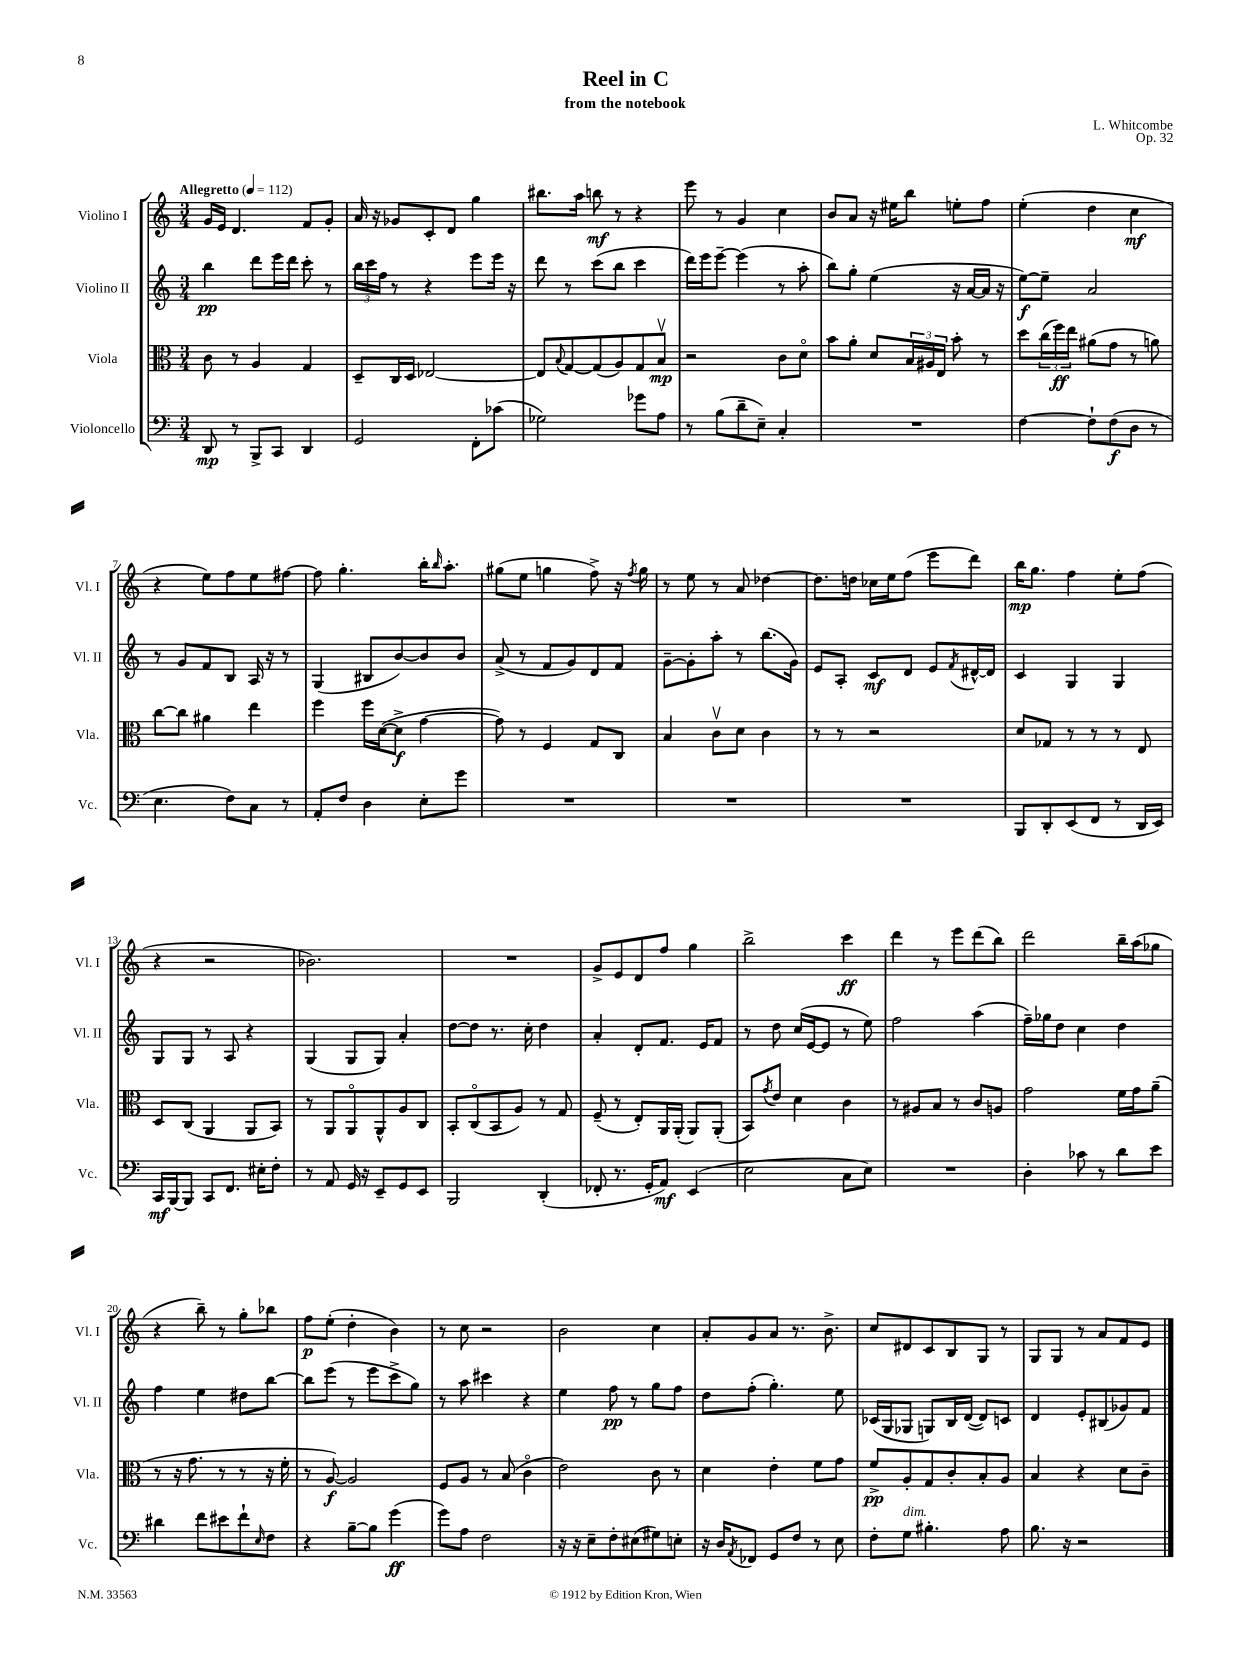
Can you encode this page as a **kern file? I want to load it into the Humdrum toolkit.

**kern	**dynam	**kern	**dynam	**kern	**dynam	**kern	**dynam
*part4	*part4	*part3	*part3	*part2	*part2	*part1	*part1
*staff4	*staff4	*staff3	*staff3	*staff2	*staff2	*staff1	*staff1
*I"Violoncello	*	*I"Viola	*	*I"Violino II	*	*I"Violino I	*
*I'Vc.	*	*I'Vla.	*	*I'Vl. II	*	*I'Vl. I	*
*clefF4	*	*clefC3	*	*clefG2	*	*clefG2	*
*k[]	*	*k[]	*	*k[]	*	*k[]	*
*M3/4	*	*M3/4	*	*M3/4	*	*M3/4	*
*MM112	*	*MM112	*	*MM112	*	*MM112	*
=1	=1	=1	=1	=1	=1	=1	=1
!	!	!	!	!	!	!LO:TX:a:B:t=Allegretto	!
8DD/	mp	8c\	.	4bb\	pp	16g/LL	.
.	.	.	.	.	.	16e/JJ	.
8r	.	8r	.	.	.	4.d/	.
8BBB^/L	.	4A/	.	8ddd\L	.	.	.
8CC/J	.	.	.	16eee\L	.	.	.
.	.	.	.	16ddd\JJ	.	.	.
4DD/	.	4G/	.	8ccc'\	.	8f/L	.
.	.	.	.	8r	.	8g'/J	.
=2	=2	=2	=2	=2	=2	=2	=2
2GG/	.	8D~/L	.	24bb\LL	.	16a/	.
.	.	.	.	24ccc\	.	.	.
.	.	.	.	.	.	16r	.
.	.	.	.	24ff\JJ	.	.	.
.	.	16C/L	.	8r	.	8g-X/L	.
.	.	16D/JJ	.	.	.	.	.
.	.	[2E-X/	.	4r	.	8c'/	.
.	.	.	.	.	.	8d/J	.
8FF'\L	.	.	.	8eee\L	.	4gg\	.
(8c-X\J	.	.	.	16eee\Jk	.	.	.
.	.	.	.	16r	.	.	.
=3	=3	=3	=3	=3	=3	=3	=3
2G-X\)	.	8E-/L]	.	8ddd\	.	8.bb#X\L	.
.	.	8qqB/	.	.	.	.	.
.	.	[8G/	.	8r	.	.	.
.	.	.	.	.	.	16aa\Jk	.
.	.	(8G/]	.	(8ccc\L	.	8bbn\	mf
.	.	8A/)	.	8bb\J	.	8r	.
8g-X\L	.	8G/	.	4ccc\	.	4r	.
8A\J	.	8Bv/J	mp	.	.	.	.
=4	=4	=4	=4	=4	=4	=4	=4
8r	.	2r	.	16ddd\LL)	.	8eee\	.
.	.	.	.	16eee\J	.	.	.
(8B\L	.	.	.	[8eee~\J	.	8r	.
8d~\	.	.	.	(4eee\]	.	4g/	.
8E~\J)	.	.	.	.	.	.	.
4C'/	.	8c\L	.	8r	.	4cc\	.
.	.	8d\J	.	8aa'\	.	.	.
=5	=5	=5	=5	=5	=5	=5	=5
2.r	.	8b\L	.	8bb\L)	.	8b/L	.
.	.	8a'\J	.	8gg'\J	.	8a/J	.
.	.	8d/L	.	(4ee\	.	16r	.
.	.	.	.	.	.	16ee#X\KL	.
.	.	24B/L	.	.	.	8bb\J	.
.	.	24A#X/	.	.	.	.	.
.	.	24E/JJ	.	.	.	.	.
.	.	8b'\	.	16r	.	8een'\L	.
.	.	.	.	[16a/LL	.	.	.
.	.	8r	.	16a/JJ]	.	8ff\J	.
.	.	.	.	16r	.	.	.
=6	=6	=6	=6	=6	=6	=6	=6
[4F\	.	8dd\L	.	[8ee\L)	f	(4ee'\	.
.	.	(24cc\L	.	8ee~\J]	.	.	.
.	.	24ff\)	ff	.	.	.	.
.	.	24ee\JJ	.	.	.	.	.
8F`\L]	.	(8a#X\L	.	2a/	.	4dd\	.
(8F\	f	8g\J	.	.	.	.	.
8D\J	.	8r	.	.	.	4cc\	mf
8r	.	8an\)	.	.	.	.	.
!!LO:LB:g=z
=7	=7	=7	=7	=7	=7	=7	=7
4.E\	.	[8cc\L	.	8r	.	4r	.
.	.	8cc\J]	.	8g/L	.	.	.
.	.	4a#X\	.	8f/	.	8ee\L)	.
8F\L)	.	.	.	8B/J	.	8ff\	.
8C\J	.	4ee\	.	16A/	.	8ee\	.
.	.	.	.	16r	.	.	.
8r	.	.	.	8r	.	[8ff#X\J	.
=8	=8	=8	=8	=8	=8	=8	=8
8AA'/L	.	4ff\	.	(4G/	.	8ff#\]	.
8F/J	.	.	.	.	.	4.gg'\	.
4D\	.	16ff\LL	.	8B#X/L	.	.	.
.	.	([16d\J	.	.	.	.	.
.	.	8d^\J]	f	[8b/)	.	.	.
8E'\L	.	[4g\	.	8b/]	.	16bb'\KL	.
.	.	.	.	.	.	16qqbb/	.
.	.	.	.	.	.	8.aa'\J	.
8g\J	.	.	.	8b/J	.	.	.
=9	=9	=9	=9	=9	=9	=9	=9
2.r	.	8g\])	.	(8a^/	.	(8gg#X\L	.
.	.	8r	.	8r	.	8ee\J	.
.	.	4F/	.	8f/L	.	4ggn\	.
.	.	.	.	8g/)	.	.	.
.	.	8G/L	.	8d/	.	8ff^\)	.
.	.	8C/J	.	8f/J	.	16r	.
.	.	.	.	.	.	8qff/	.
.	.	.	.	.	.	16gg\	.
=10	=10	=10	=10	=10	=10	=10	=10
2.r	.	4B/	.	[8g~\L	.	8r	.
.	.	.	.	8g'\]	.	8ee\	.
.	.	8cv\L	.	8aa'\J	.	8r	.
.	.	8d\J	.	8r	.	8a/	.
.	.	4c\	.	(8.bb\L	.	[4dd-X\	.
.	.	.	.	16g\Jk)	.	.	.
=11	=11	=11	=11	=11	=11	=11	=11
2.r	.	8r	.	8e/L	.	8.dd-\L]	.
.	.	8r	.	8A'/J	.	.	.
.	.	.	.	.	.	16ddn\Jk	.
.	.	2r	.	8c/L	mf	16cc-X\LL	.
.	.	.	.	.	.	16ee\J	.
.	.	.	.	8d/J	.	(8ff\J	.
.	.	.	.	8e/L	.	8eee\L	.
.	.	.	.	8qf/	.	.	.
.	.	.	.	[16d#X^^/L	.	8ddd\J)	.
.	.	.	.	16d#/JJ]	.	.	.
=12	=12	=12	=12	=12	=12	=12	=12
8BBB/L	.	8d/L	.	4c/	.	16bb\KL	mp
.	.	.	.	.	.	8.gg\J	.
8DD'/	.	8G-X/J	.	.	.	.	.
(8EE/	.	8r	.	4G/	.	4ff\	.
8FF/J	.	8r	.	.	.	.	.
8r	.	8r	.	4G/	.	8ee'\L	.
16DD/LL	.	8E/	.	.	.	(8ff\J	.
16EE/JJ)	.	.	.	.	.	.	.
!!LO:LB:g=z
=13	=13	=13	=13	=13	=13	=13	=13
16CC/LL	mf	8D/L	.	8G/L	.	4r	.
[16BBB/J	.	.	.	.	.	.	.
8BBB/J]	.	(8C/J	.	8G/J	.	.	.
8CC/L	.	4AA/	.	8r	.	2r	.
8.FF/J	.	.	.	8A/	.	.	.
.	.	8AA/L	.	4r	.	.	.
16E#X'\KL	.	.	.	.	.	.	.
8F'\J	.	8BB/J)	.	.	.	.	.
=14	=14	=14	=14	=14	=14	=14	=14
8r	.	8r	.	(4G/	.	2.b-X\)	.
8AA/	.	8AA/L	.	.	.	.	.
16GG/	.	8AA/	.	8G/L	.	.	.
16r	.	.	.	.	.	.	.
8EE~/L	.	8AA^^/	.	8G/J)	.	.	.
8GG/	.	8A/	.	4a'/	.	.	.
8EE/J	.	8C/J	.	.	.	.	.
=15	=15	=15	=15	=15	=15	=15	=15
2BBB/	.	8BB'/L	.	[8dd\L	.	2.r	.
.	.	(8C/	.	8dd\J]	.	.	.
.	.	8BB/	.	8.r	.	.	.
.	.	8A/J)	.	.	.	.	.
.	.	.	.	16cc'\	.	.	.
(4DD'/	.	8r	.	4dd\	.	.	.
.	.	8G/	.	.	.	.	.
=16	=16	=16	=16	=16	=16	=16	=16
8FF-X'/	.	(8F~/	.	4a'/	.	8g^/L	.
8.r	.	8r	.	.	.	8e/	.
.	.	8E'/L)	.	8d'/L	.	8d/	.
16GG'/KL	.	.	.	.	.	.	.
8AA/J)	mf	16AA/L	.	8.f/J	.	8ff/J	.
.	.	(16AA'/JJ	.	.	.	.	.
(4EE/	.	8AA/L)	.	.	.	4gg\	.
.	.	.	.	16e/KL	.	.	.
.	.	(8AA'/J	.	8f/J	.	.	.
=17	=17	=17	=17	=17	=17	=17	=17
2E\	.	8BB/L)	.	8r	.	2bb^\	.
.	.	8qg/	.	.	.	.	.
.	.	8e/J	.	8dd\	.	.	.
.	.	4d\	.	(16cc/LL	.	.	.
.	.	.	.	[16e/J	.	.	.
.	.	.	.	8e/J]	.	.	.
8C\L	.	4c\	.	8r	.	4ccc\	ff
8E\J)	.	.	.	8ee\)	.	.	.
=18	=18	=18	=18	=18	=18	=18	=18
2.r	.	8r	.	2ff\	.	4ddd\	.
.	.	8A#X/L	.	.	.	.	.
.	.	8B/J	.	.	.	8r	.
.	.	8r	.	.	.	8eee\L	.
.	.	8c/L	.	(4aa\	.	(8ddd\	.
.	.	8An/J	.	.	.	8bb\J)	.
=19	=19	=19	=19	=19	=19	=19	=19
4D'\	.	2g\	.	16ff~\LL)	.	2ddd\	.
.	.	.	.	16gg-X\J	.	.	.
.	.	.	.	8dd\J	.	.	.
8c-X\	.	.	.	4cc\	.	.	.
8r	.	.	.	.	.	.	.
8d\L	.	16f\LL	.	4dd\	.	16bb~\LL	.
.	.	16g\J	.	.	.	(16aa\J	.
8e\J	.	(8a~\J	.	.	.	8gg-X\J	.
!!LO:LB:g=z
=20	=20	=20	=20	=20	=20	=20	=20
4d#X\	.	8r	.	4ff\	.	4r	.
.	.	16r	.	.	.	.	.
.	.	8.g\	.	.	.	.	.
8f\L	.	.	.	4ee\	.	8bb~\)	.
8e#X\	.	8r	.	.	.	8r	.
8f`\	.	8r	.	8dd#X\L	.	8gg'\L	.
16qqE/	.	.	.	.	.	.	.
8F\J	.	16r	.	[8bb\J	.	8bb-X\J	.
.	.	16f'\	.	.	.	.	.
=21	=21	=21	=21	=21	=21	=21	=21
4r	.	8r	.	8bb\L]	.	8ff\L	p
.	.	[8A/)	f	(8eee\J	.	(8ee'\J	.
[8B~\L	.	2A/]	.	8r	.	4dd'\	.
8B\J]	.	.	.	8eee\L	.	.	.
(4g\	ff	.	.	8ccc^\	.	4b\)	.
.	.	.	.	8gg\J)	.	.	.
=22	=22	=22	=22	=22	=22	=22	=22
8g\L)	.	8F/L	.	8r	.	8r	.
8A\J	.	8A/J	.	8aa\	.	8cc\	.
2F\	.	8r	.	4ccc#X\	.	2r	.
.	.	(8B/	.	.	.	.	.
.	.	4c\	.	4r	.	.	.
=23	=23	=23	=23	=23	=23	=23	=23
16r	.	2e\)	.	4ee\	.	2b\	.
16r	.	.	.	.	.	.	.
8E~\L	.	.	.	.	.	.	.
8F'\	.	.	.	8ff\	pp	.	.
(8E#X\	.	.	.	8r	.	.	.
8G#X\)	.	8c\	.	8gg\L	.	4cc\	.
8En'\J	.	8r	.	8ff\J	.	.	.
=24	=24	=24	=24	=24	=24	=24	=24
16r	.	4d\	.	8dd\L	.	8a'/L	.
16D/KL	.	.	.	.	.	.	.
8qAA/	.	.	.	.	.	.	.
8FF-X/J	.	.	.	(8ff'\J	.	8g/	.
8GG/L	.	4e'\	.	4.gg'\)	.	8a/J	.
8F/J	.	.	.	.	.	8.r	.
8r	.	8f\L	.	.	.	.	.
.	.	.	.	.	.	8.b^\	.
8E\	.	8g\J	.	8ee\	.	.	.
=25	=25	=25	=25	=25	=25	=25	=25
8F'\L	.	8f^/L	pp	(16c-X/LL	.	8cc/L	.
.	.	.	.	16G/J	.	.	.
!LO:TX:a:i:t=dim.	!	!	!	!	!	!	!
8G\J	.	8A'/	.	8G-X/J	.	8d#X/	.
4.B#X'\	.	8G/	.	8Gn/L)	.	8c/	.
.	.	8c'/	.	16B/L	.	8B/	.
.	.	.	.	([16d/JJ	.	.	.
.	.	8B'/	.	8d/L])	.	8G/J	.
8A\	.	8A/J	.	8cn/J	.	8r	.
=26	=26	=26	=26	=26	=26	=26	=26
8.B\	.	4B/	.	4d/	.	8G/L	.
.	.	.	.	.	.	8G/J	.
16r	.	.	.	.	.	.	.
2r	.	4r	.	8e'/L	.	8r	.
.	.	.	.	(8B#X/	.	8a/L	.
.	.	8d\L	.	8g-X/)	.	8f/	.
.	.	8c~\J	.	8f/J	.	8e/J	.
==	==	==	==	==	==	==	==
*-	*-	*-	*-	*-	*-	*-	*-
